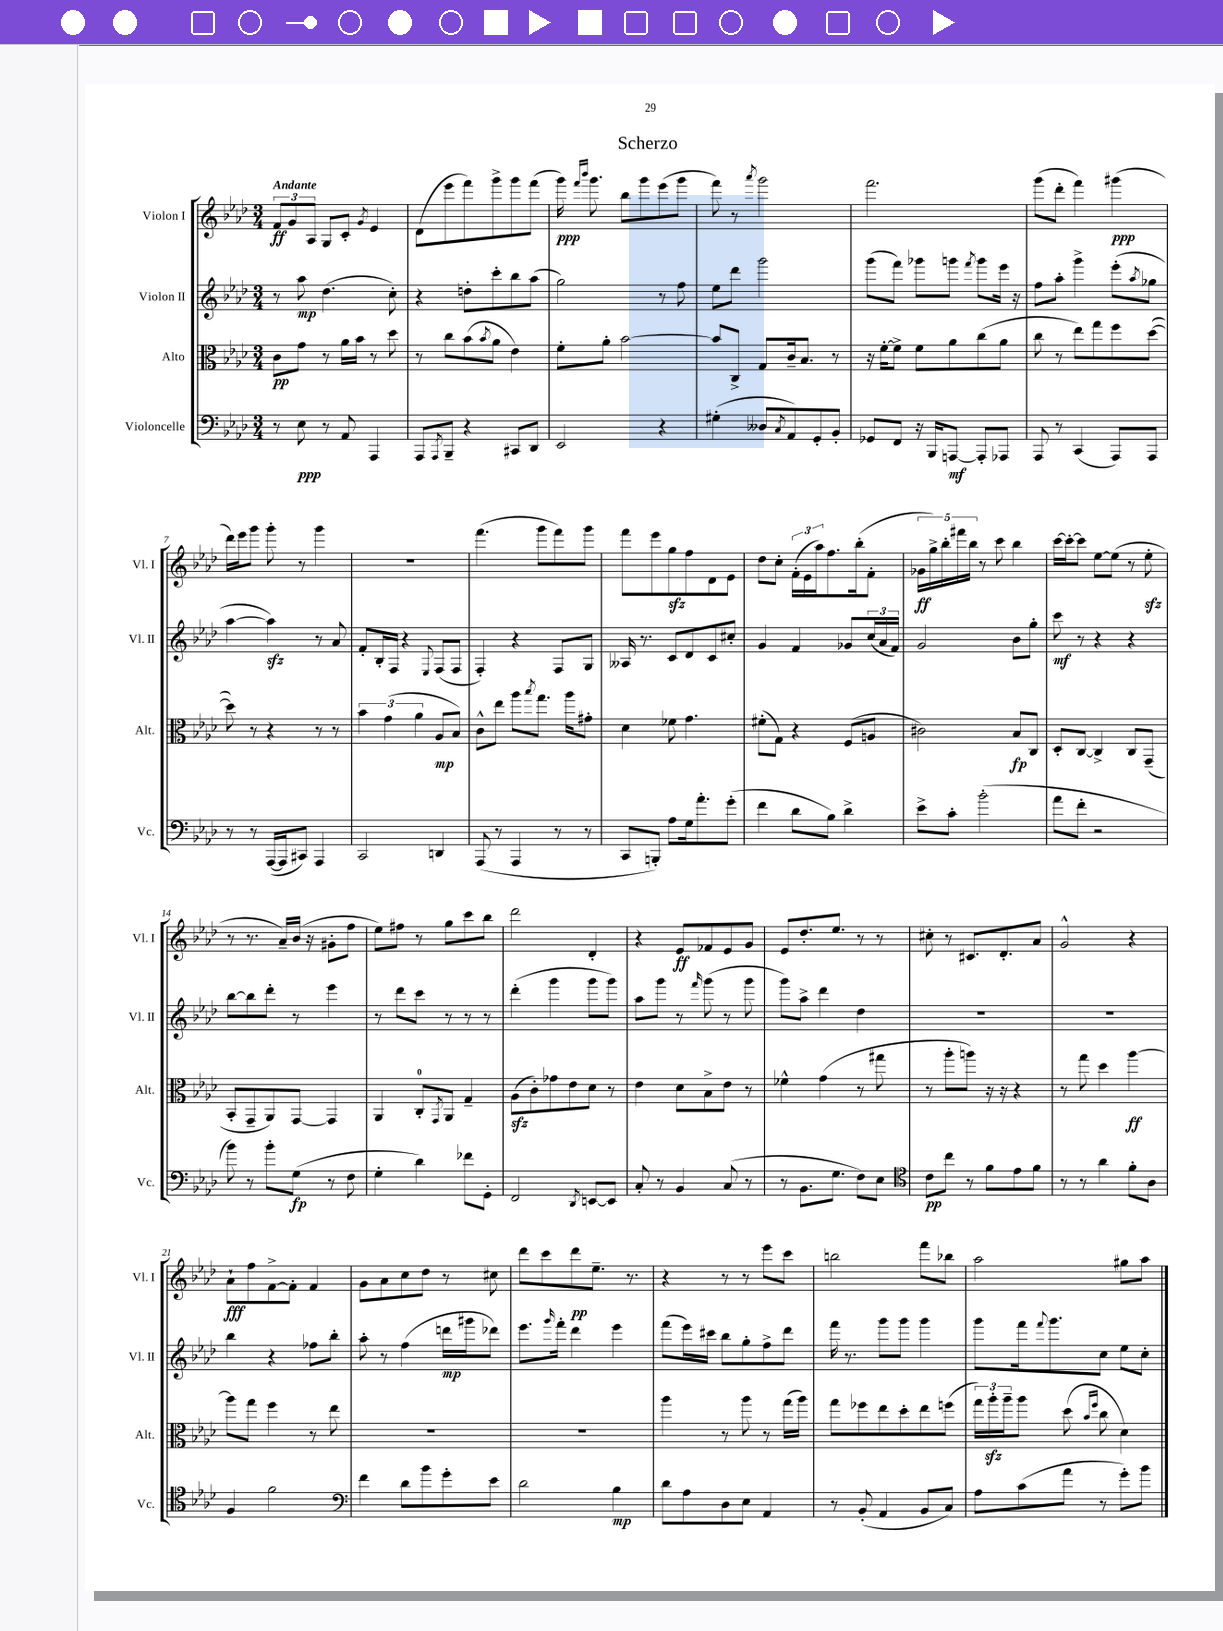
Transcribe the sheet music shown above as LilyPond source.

\header { title = "Scherzo" }
<<
\new StaffGroup <<
\new Staff = "s0" \with { instrumentName = "Violon I" shortInstrumentName = "Vl. I" } {
    \clef treble \key aes \major \numericTimeSignature \time 3/4 \tempo "Andante"
    \tuplet 3/2 { f'8\ff g'8 aes8 } g8 c'8-. \acciaccatura { g'8 } ees'4 |
    des'8( ees'''8 f'''8) g'''8-> g'''8 f'''8( |
    g'''16\ppp) \grace { f'''16 bes'''16 } g'''8. bes''8 g'''8 ees'''8( g'''8 |
    f'''8) r8 \acciaccatura { aes'''8 } g'''2 |
    f'''2. |
    g'''8( des'''8-. f'''4) gis'''4\ppp( |
    des'''16) ees'''16 g'''8 g'''8-. r8 g'''4 |
    R2. |
    f'''4.( g'''8 f'''8) g'''8 |
    f'''8 ees'''8 g''8\sfz f''8 des'8 ees'8 |
    des''8 c''8-. \tuplet 3/2 { f'16-.( ees'16 aes''16) } f''8. bes''16-.( f'8-. |
    \tuplet 5/4 { ges'16\ff g''16->) bes''16-. fis'''16 bes''16 } r8 c'''8 bes''4 |
    c'''16~ c'''16~-. c'''8 ees''8~ ees''8( r8 ees''8-.\sfz |
    r8 r8. aes'16--) bes'16( r16 gis'8-. f''8 |
    ees''8) fis''8 r8 g''8 c'''8 bes''8 |
    des'''2 des'4-. |
    r4 ees'8\ff fes'8 ees'8 g'8 |
    ees'8 des''8.-. ees''8. r8 r8 |
    cis''8-. r8 cis'8. des'8.-. aes'8 |
    g'2-^ r4 |
    aes'8-!\fff f''8 f'8~-> f'8-. f'4 |
    g'8 aes'8 c''8 des''8 r8 cis''8 |
    des'''8 c'''8 des'''8\pp ees''8.-- r8. |
    r4 r8 r8 ees'''8 c'''8 |
    b''2 f'''8 bes''8 |
    aes''2 gis''8 aes''8 \bar "|." |
}
\new Staff = "s1" \with { instrumentName = "Violon II" shortInstrumentName = "Vl. II" } {
    \clef treble \key aes \major \numericTimeSignature \time 3/4
    r8 aes''8\mp des''4.( c''8-.) |
    r4 d''8-. c'''8-. bes''8 aes''8( |
    g''2) r8 f''8 |
    ees''8 des'''8 g'''2 |
    g'''8( f'''8) ges'''8 g'''8 \acciaccatura { f'''8 } g'''8 ees'''16 r16 |
    f''8 aes''8-. g'''4-> ees'''8-.( \acciaccatura { aes''8 } ges''8 |
    aes''4~ aes''4\sfz) r8 aes'8 |
    f'8-. bes16-. f16 r4 \appoggiatura { ees8 } f8( f8 |
    f4-.) r4 f8 g8 |
    aeses16 r8. c'8 des'8 c'8 cis''8-. |
    g'4 f'4 ges'8 \tuplet 3/2 { c''16( aes'16 f'16) } |
    g'2 bes'8 g''8-. |
    c'''8\mf r8 r4 r4 |
    bes''8~ bes''8 des'''8-. r8 ees'''4 |
    r8 des'''8 c'''8 r8 r8 r8 |
    des'''4-.( g'''4 g'''8 g'''8) |
    aes''8 g'''8 r8 \grace { f'''16 } g'''8( r8 g'''8 |
    g'''8) aes''8-> des'''4 des''4 |
    R2. |
    R2. |
    bes''4 r4 fes''8 bes''8-. |
    aes''8-. r8 f''4( d'''16\mp gis'''16 des'''8) |
    ees'''8. \grace { g'''16 } f'''16-. des'''4 ees'''4 |
    f'''8( ees'''16) cis'''16 bes''8 g''8-. f''8-> des'''8 |
    f'''16 r8. g'''8 g'''8 g'''4 |
    g'''8 f'''16 \appoggiatura { f'''8 } g'''8. c''8 ees''8 c''8-. \bar "|." |
}
\new Staff = "s2" \with { instrumentName = "Alto" shortInstrumentName = "Alt." } {
    \clef alto \key aes \major \numericTimeSignature \time 3/4
    c'8\pp g'8 r8 aes'16 bes'16 r8 des''8 |
    r8 c''8 bes'8( \acciaccatura { bes'8 } aes'8 ees'4) |
    f'8-. aes'8-. bes'2~ |
    bes'8 c8-> g8 c'16-- bes8. r8 |
    r16 f'16~-. f'8-> f'8 aes'8 c''8( aes'8 |
    c''8 r8 ees''8) g''8 f''8 des''8~( |
    des''8) r8 r4 r8 r8 |
    \tuplet 3/2 { bes'4 g'4( aes'4 } aes8\mp bes8) |
    c'8-^ ees''8 aes''8 \acciaccatura { bes''8 } g''8. aes''16 gis'8-. |
    des'4 fes'8 g'4. |
    fis'8-.( g8) r4 f8( a8 |
    cis'2) bes8\fp c8 |
    des8-. c8~ c4-> c8 g,8--( |
    bes,8-. g,8-- aes,8) g,8~ g,4 |
    aes,4 c8-0-. \acciaccatura { g,8 } aes,8 g4-- |
    aes8\sfz( c'8-.) ges'8 ees'8 des'8 r8 |
    ees'4 des'8 bes8-> ees'8 r8 |
    fes'4-^ g'4( r8 gis''8 |
    r8 aes''8-. a''8) r16 r16 r4 |
    r8 g''8 des''4 aes''4~\ff |
    aes''8 g''8 f''4 r8 ees''8 |
    R2. |
    R2. |
    aes''4 r8 aes''8 r8 g''16( aes''16) |
    g''8 fes''8 ees''8 des''8-. ees''8 f''8( |
    \tuplet 3/2 { g''16) aes''16-.\sfz aes''16-- } aes''8 des''8( \grace { bes'16 f''16 } c''8 des'4) \bar "|." |
}
\new Staff = "s3" \with { instrumentName = "Violoncelle" shortInstrumentName = "Vc." } {
    \clef bass \key aes \major \numericTimeSignature \time 3/4
    r8 ees8\ppp r8 aes,8 aes,,4 |
    aes,,8 \acciaccatura { aes,,8 } bes,,8-- r4 cis,8 des,8 |
    ees,2 r4 |
    gis4-.( deses8 \acciaccatura { c8 } aes,8) g,8-. bes,8-. |
    ges,8 f,8 r16 bes,,16 a,,8~\mf a,,8-. aes,,8 |
    aes,,8 r8 c,4( aes,,8) aes,,8 |
    r8 r8 aes,,16~( aes,,16 cis,8) aes,,4 |
    c,2 d,4 |
    aes,,8( r8 aes,,4 r8 r8 |
    c,8 b,,8-.) aes8 g16 aes'8.-. g'8-.( |
    f'4 des'8 bes8) des'4-> |
    ees'8-> c'8-. bes'2-.( |
    aes'8 f'8-. r2 |
    bes'8) r8 bes'8-. g8\fp( r8 f8 |
    g4-. des'4) fes'8 g,8-. |
    f,2 \acciaccatura { des,8 } e,8~ e,8 |
    c8-. r8 bes,4 c8( r8 |
    r8 bes,8. g8. f8) ees8 |
    \clef tenor c'8\pp c''8 r8 f'8 ees'8 f'8 |
    r8 r8 aes'4 f'8-. aes8 |
    f4 f'2 |
    \clef bass f'4 des'8 bes'8 g'8-. ees'8 |
    des'2 bes4\mp |
    des'8 aes8 des8 ees8 aes,4 |
    r8 bes,8-.( aes,4 bes,8 c8) |
    aes8 c'8( aes'8 r8 g'8-.) bes'8 \bar "|." |
}
>>
>>
